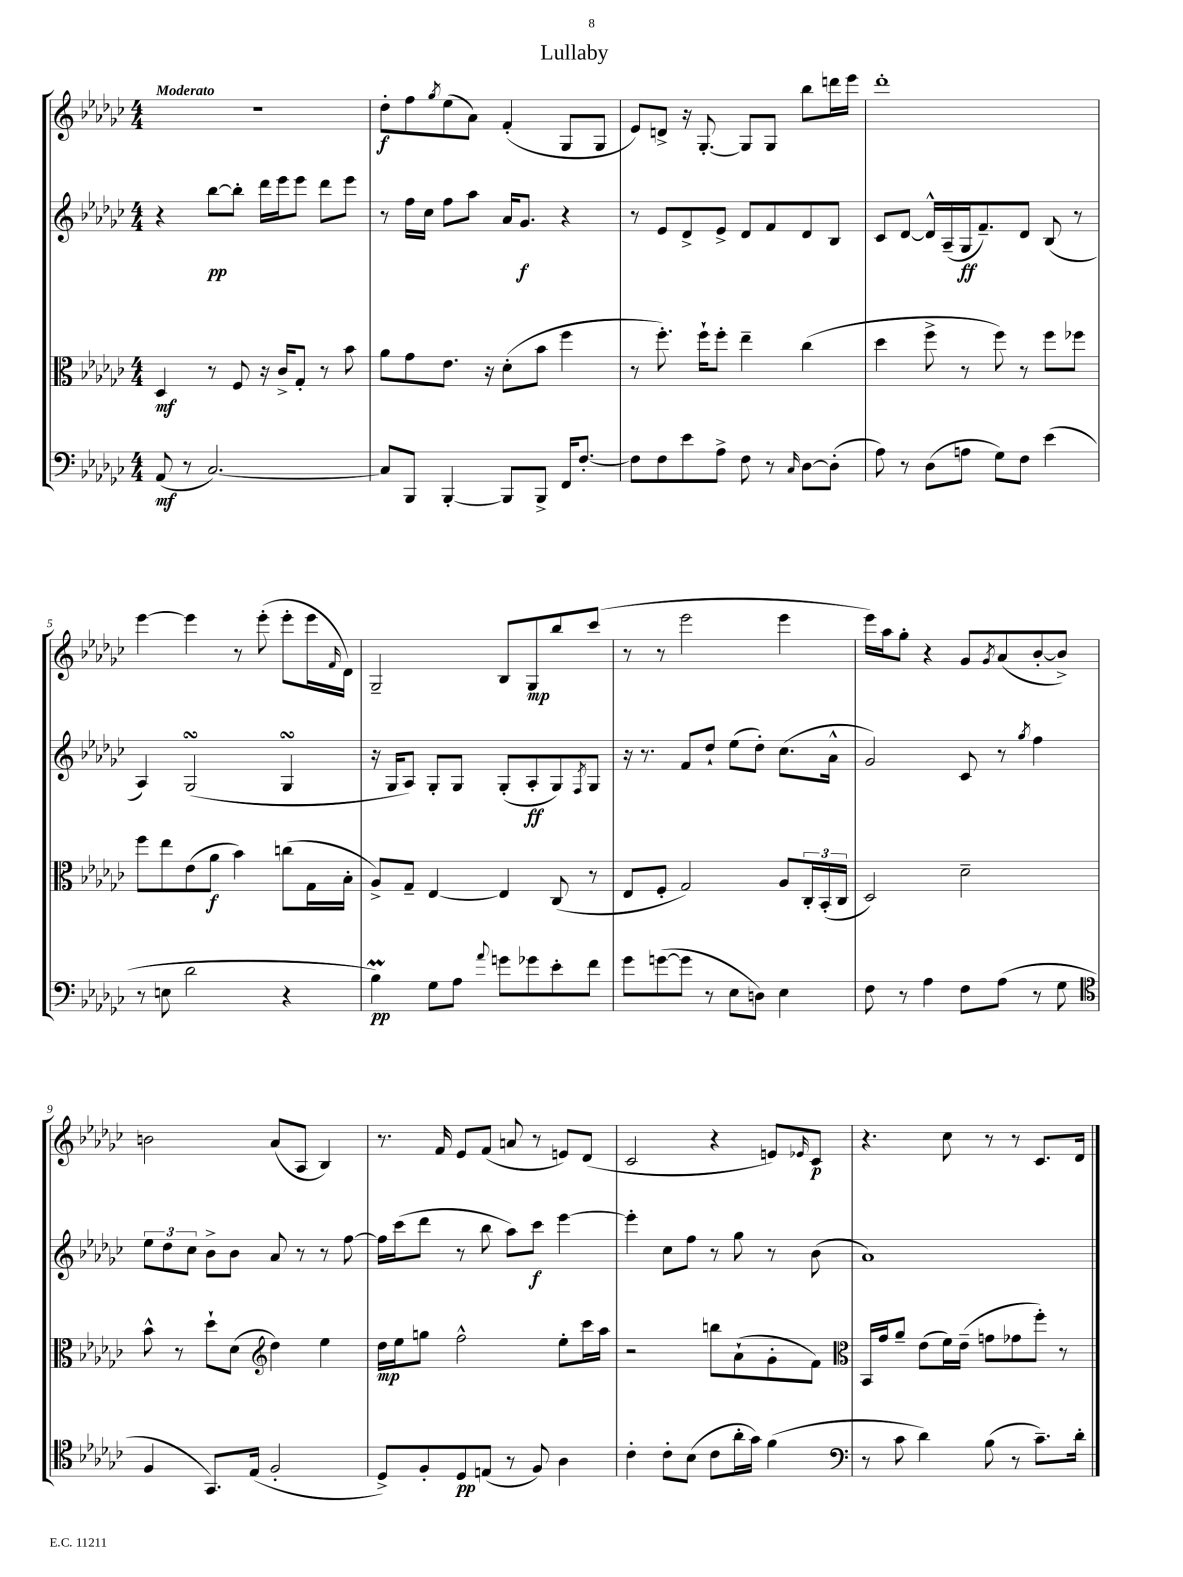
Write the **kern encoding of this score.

**kern	**dynam	**kern	**dynam	**kern	**dynam	**kern	**dynam
*part4	*part4	*part3	*part3	*part2	*part2	*part1	*part1
*staff4	*staff4	*staff3	*staff3	*staff2	*staff2	*staff1	*staff1
*clefF4	*	*clefC3	*	*clefG2	*	*clefG2	*
*k[b-e-a-d-g-c-]	*	*k[b-e-a-d-g-c-]	*	*k[b-e-a-d-g-c-]	*	*k[b-e-a-d-g-c-]	*
*M4/4	*	*M4/4	*	*M4/4	*	*M4/4	*
=1	=1	=1	=1	=1	=1	=1	=1
!	!	!	!	!	!	!LO:TX:a:B:t=Moderato	!
(8AA-/	mf	4D-/	mf	4r	.	1r	.
8r	.	.	.	.	.	.	.
[2.C-/)	.	8r	.	[8bb-\L	pp	.	.
.	.	8F/	.	8bb-'\J]	.	.	.
.	.	16r	.	16ddd-\LL	.	.	.
.	.	16c-^/KL	.	16eee-\J	.	.	.
.	.	8G-'/J	.	8eee-\J	.	.	.
.	.	8r	.	8ddd-\L	.	.	.
.	.	8b-\	.	8eee-\J	.	.	.
=2	=2	=2	=2	=2	=2	=2	=2
8C-/L]	.	8a-\L	.	8r	.	8dd-'\L	f
8BBB-/J	.	8g-\	.	16ff\LL	.	8ff\	.
.	.	.	.	16cc-\JJ	.	.	.
.	.	.	.	.	.	8qgg-/	.
[4BBB-'/	.	8.e-\J	.	8ff\L	.	(8ee-\	.
.	.	.	.	8aa-\J	.	8a-\J)	.
.	.	16r	.	.	.	.	.
8BBB-/L]	.	(8d-'\L	.	16a-/KL	.	(4f'/	.
.	.	.	.	8.g-/J	f	.	.
8BBB-^/J	.	8b-\J	.	.	.	.	.
16FF/KL	.	4ff\	.	4r	.	8G-/L	.
[8.F'/J	.	.	.	.	.	.	.
.	.	.	.	.	.	8G-/J	.
=3	=3	=3	=3	=3	=3	=3	=3
8F\L]	.	8r	.	8r	.	8e-/L)	.
8F\	.	8.ff'\)	.	8e-/L	.	8dn^/J	.
8e-\	.	.	.	8d-^/	.	16r	.
.	.	16ff`\KL	.	.	.	[8.G-'/	.
8A-^\J	.	8ff'\J	.	8e-^/J	.	.	.
8F\	.	4ee-~\	.	8d-/L	.	8G-/L]	.
8r	.	.	.	8f/	.	8G-/J	.
16qqC-/	.	.	.	.	.	.	.
[8D-\L	.	(4cc-\	.	8d-/	.	8bb-\L	.
(8D-'\J]	.	.	.	8B-/J	.	16dddn\L	.
.	.	.	.	.	.	16eee-\JJ	.
=4	=4	=4	=4	=4	=4	=4	=4
8A-\)	.	4dd-\	.	8c-/L	.	1ddd-'	.
8r	.	.	.	[8d-/J	.	.	.
(8D-\L	.	8ff^\	.	16d-^^/LL]	.	.	.
.	.	.	.	(16A-~/	.	.	.
8An\J	.	8r	.	16G-/J	ff	.	.
.	.	.	.	8.f~/)	.	.	.
8G-\L)	.	8ff\)	.	.	.	.	.
8F\J	.	8r	.	8d-/J	.	.	.
(4e-\	.	8ff\L	.	(8B-/	.	.	.
.	.	8ff-X\J	.	8r	.	.	.
!!LO:LB:g=z
=5	=5	=5	=5	=5	=5	=5	=5
8r	.	8ff\L	.	4A-/)	.	[4eee-\	.
8En\	.	8ee-\	.	.	.	.	.
2d-\	.	(8e-\	.	(2G-sSSs/	.	4eee-\]	.
.	.	8a-\J	f	.	.	.	.
.	.	4b-\)	.	.	.	8r	.
.	.	.	.	.	.	(8eee-'\	.
4r	.	(8ccn\L	.	4G-sSSs/	.	8eee-'\L	.
.	.	16G-\L	.	.	.	16eee-\L	.
.	.	.	.	.	.	16qqf/	.
.	.	16B-'\JJ	.	.	.	16d-\JJ)	.
=6	=6	=6	=6	=6	=6	=6	=6
4B-m\)	pp	8A-^/L)	.	16r	.	2G-~/	.
.	.	.	.	16G-/KL	.	.	.
.	.	8G-~/J	.	8A-/J)	.	.	.
8G-\L	.	[4E-/	.	8G-'/L	.	.	.
8A-\J	.	.	.	8G-/J	.	.	.
8qqa-/	.	.	.	.	.	.	.
8gn\L	.	4E-/]	.	(8G-'/L	.	8B-/L	.
8g-X\	.	.	.	8A-'/	ff	8G-/	mp
8e-'\	.	(8C-/	.	8G-/)	.	8bb-/	.
.	.	.	.	8qF/	.	.	.
8f\J	.	8r	.	8G-/J	.	(8ccc-/J	.
=7	=7	=7	=7	=7	=7	=7	=7
8g-\L	.	8E-/L	.	16r	.	8r	.
.	.	.	.	8.r	.	.	.
([8gn\	.	8F'/J	.	.	.	8r	.
8g\J]	.	2G-/)	.	8f/L	.	2eee-\	.
8r	.	.	.	8dd-`/J	.	.	.
8E-\L	.	.	.	(8ee-\L	.	.	.
8Dn\J)	.	.	.	8dd-'\J)	.	.	.
4E-\	.	8A-/L	.	(8.cc-\L	.	4eee-\	.
.	.	24C-'/L	.	.	.	.	.
.	.	(24BB-'/	.	.	.	.	.
.	.	.	.	16a-^^\Jk	.	.	.
.	.	24C-/JJ	.	.	.	.	.
=8	=8	=8	=8	=8	=8	=8	=8
8F\	.	2D-/)	.	2g-/)	.	16eee-\LL)	.
.	.	.	.	.	.	16aa-\J	.
8r	.	.	.	.	.	8gg-'\J	.
4A-\	.	.	.	.	.	4r	.
8F\L	.	2d-~\	.	8c-/	.	8g-/L	.
.	.	.	.	.	.	8qg-/	.
(8A-\J	.	.	.	8r	.	(8a-/	.
.	.	.	.	8qgg-/	.	.	.
8r	.	.	.	4ff\	.	[8b-'/	.
8G-\	.	.	.	.	.	8b-^/J])	.
!!LO:LB:g=z
=9	=9	=9	=9	=9	=9	=9	=9
*clefC4	*	*	*	*	*	*	*
4F/	.	8b-^^\	.	12ee-\L	.	2bn\	.
.	.	.	.	12dd-\	.	.	.
.	.	8r	.	.	.	.	.
.	.	.	.	12cc-\J	.	.	.
8.GG-/L)	.	8dd-`\L	.	8b-^\L	.	.	.
.	.	(8d-\J	.	8b-\J	.	.	.
(16E-/Jk	.	.	.	.	.	.	.
*	*	*clefG2	*	*	*	*	*
2F'/	.	4dd-\)	.	8a-/	.	(8a-/L	.
.	.	.	.	8r	.	8A-/J	.
.	.	4ee-\	.	8r	.	4B-/)	.
.	.	.	.	[8ff\	.	.	.
=10	=10	=10	=10	=10	=10	=10	=10
8D-^/L)	.	16dd-\LL	mp	16ff\LL]	.	8.r	.
.	.	16ee-\J	.	(16ccc-\J	.	.	.
8F'/	.	8ggn\J	.	8ddd-\J	.	.	.
.	.	.	.	.	.	16f/	.
8D-/	pp	2ff^^\	.	8r	.	8e-/L	.
(8En/J	.	.	.	8bb-\	.	(8f/J	.
8r	.	.	.	8aa-\L)	.	8an/	.
8F/)	.	.	.	8ccc-\J	f	8r	.
4A-\	.	8ee-'\L	.	[4eee-\	.	8en/L)	.
.	.	16ccc-\L	.	.	.	(8d-/J	.
.	.	16aa-\JJ	.	.	.	.	.
=11	=11	=11	=11	=11	=11	=11	=11
4c-'\	.	2r	.	4eee-'\]	.	2c-/	.
8c-'\L	.	.	.	8cc-\L	.	.	.
(8B-\J	.	.	.	8ff\J	.	.	.
8c-\L	.	8bbn\L	.	8r	.	4r	.
16a-'\L	.	(8a-`\	.	8gg-\	.	.	.
16g-\JJ)	.	.	.	.	.	.	.
(4f\	.	8g-'\	.	8r	.	8en/L)	.
.	.	.	.	.	.	16qqe-X/	.
.	.	8f\J)	.	(8b-\	.	8c-/J	p
=12	=12	=12	=12	=12	=12	=12	=12
*clefF4	*	*clefC3	*	*	*	*	*
8r	.	16BB-/LL	.	1a-)	.	4.r	.
.	.	16g-/J	.	.	.	.	.
8c-\	.	8a-~/J	.	.	.	.	.
4d-\)	.	(8e-\L	.	.	.	.	.
.	.	16f\L)	.	.	.	8cc-\	.
.	.	(16e-~\JJ	.	.	.	.	.
(8B-\	.	8gn\L	.	.	.	8r	.
8r	.	8g-X\	.	.	.	8r	.
8.c-~\L)	.	8ff'\J)	.	.	.	8.c-/L	.
.	.	8r	.	.	.	.	.
16d-'\Jk	.	.	.	.	.	16d-/Jk	.
==	==	==	==	==	==	==	==
*-	*-	*-	*-	*-	*-	*-	*-
